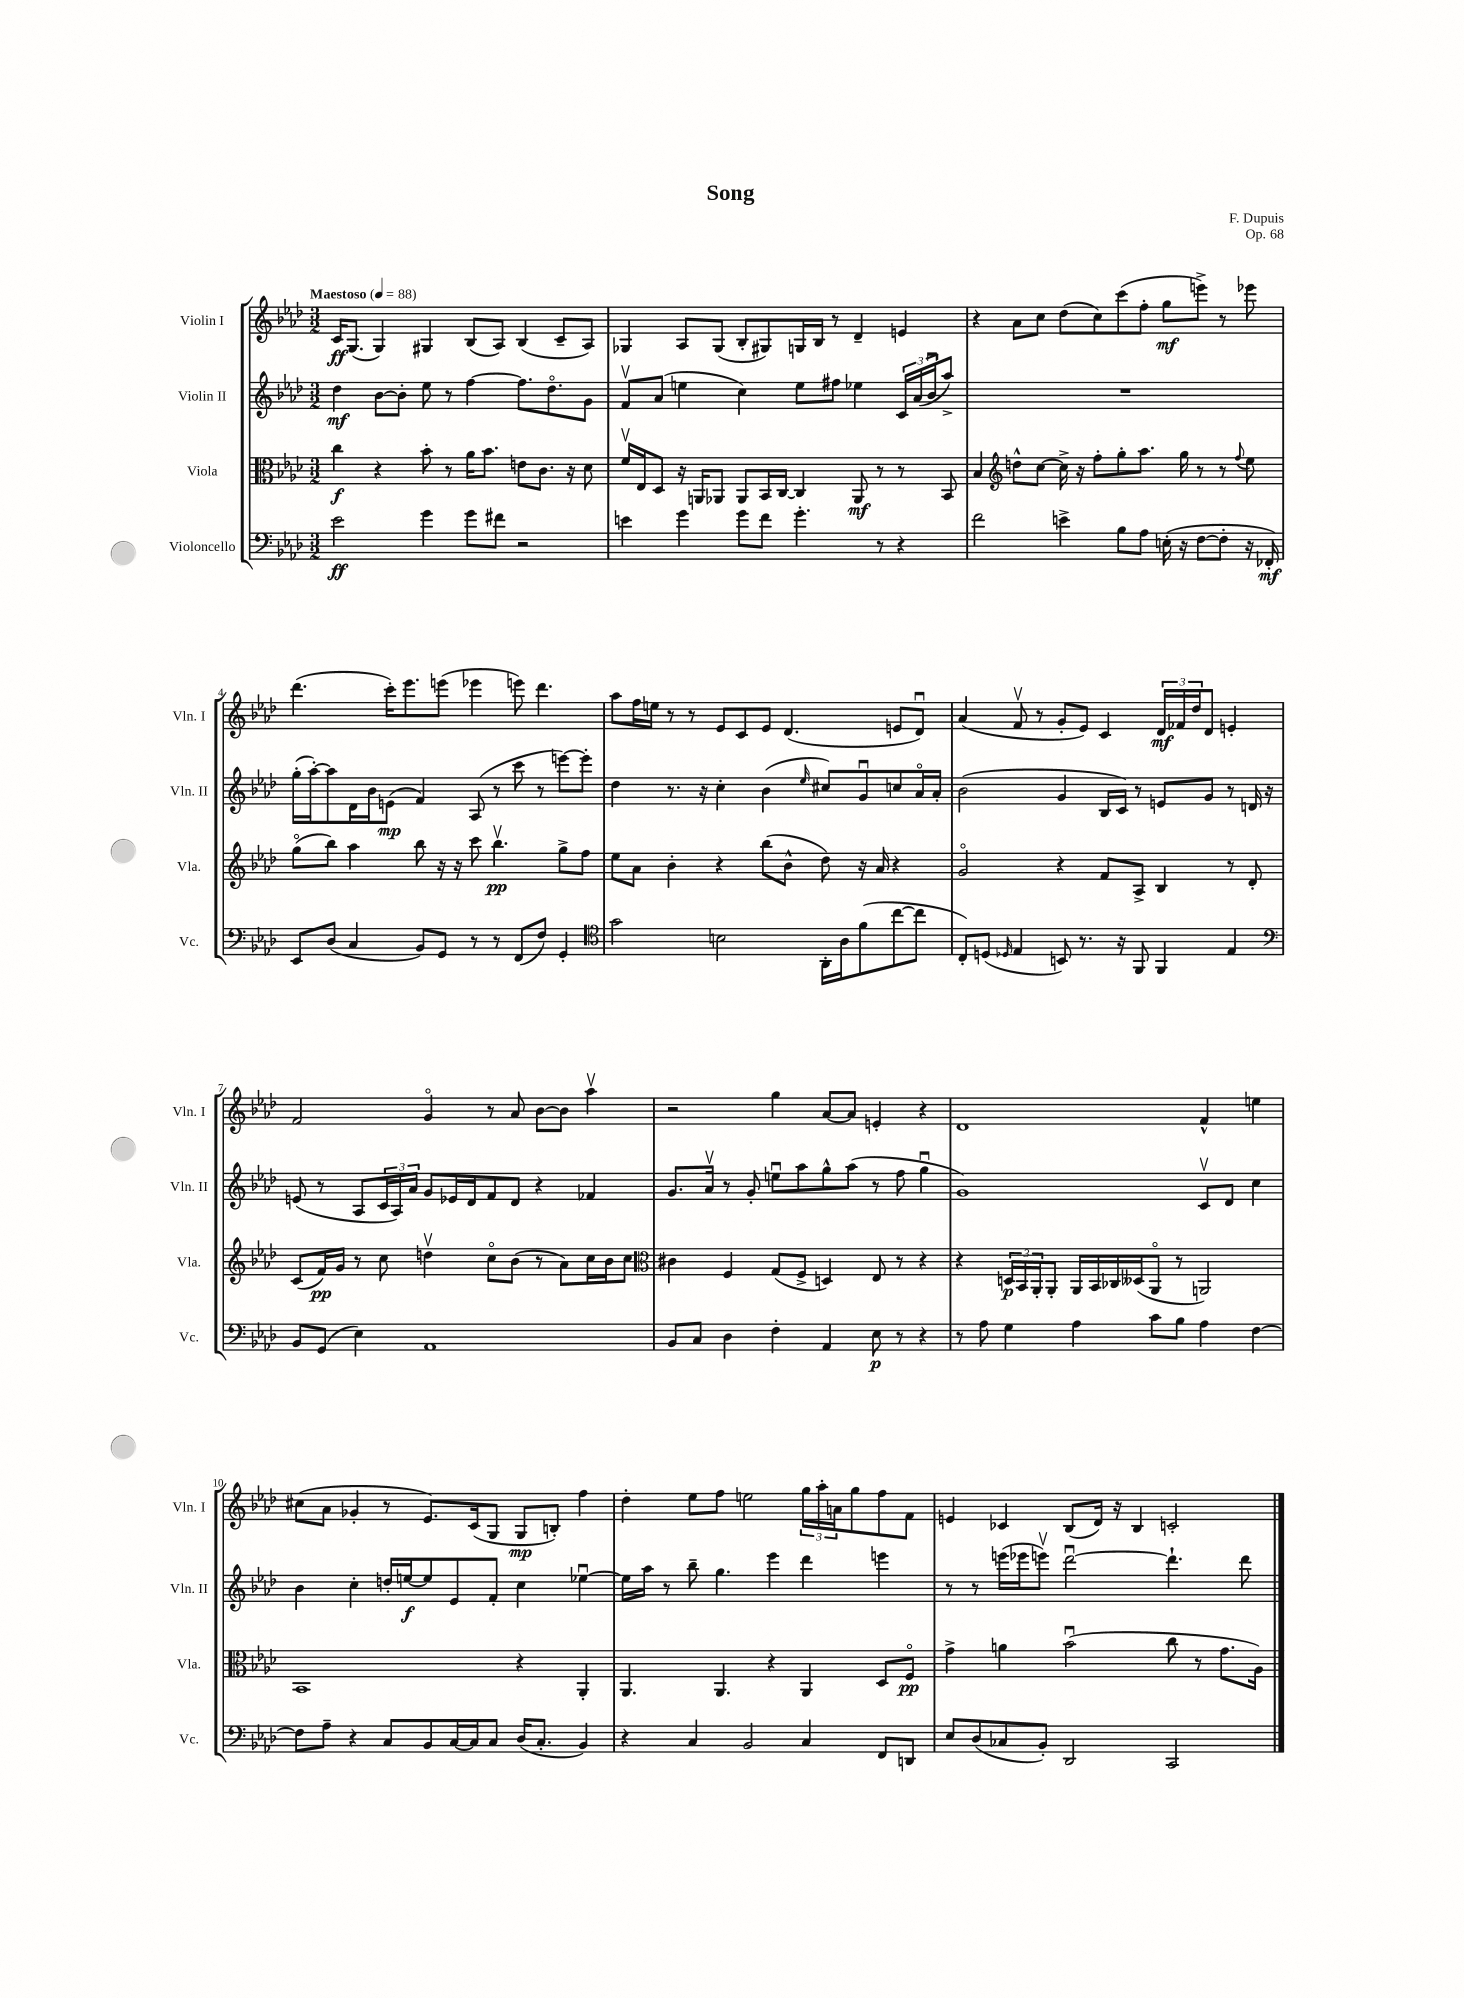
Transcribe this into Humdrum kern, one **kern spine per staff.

**kern	**kern	**kern	**kern
*staff4	*staff3	*staff2	*staff1
*clefF4	*clefC3	*clefG2	*clefG2
*k[b-e-a-d-]	*k[b-e-a-d-]	*k[b-e-a-d-]	*k[b-e-a-d-]
*M3/2	*M3/2	*M3/2	*M3/2
*MM88	*MM88	*MM88	*MM88
2e-\	4cc\	4dd-\	16c/LK
.	.	.	(8.G/J
.	4r	[8b-\L	4G/)
.	.	8b-'\]J	.
4g\	8b-'\	8ee-\	4G#/
.	8r	8r	.
8g\L	16a-\LK	[4ff\	(8B-/L
.	8.b-\J	.	.
8f#\J	.	.	8A-/J)
2r	8e\L	8.ff\]L	(4B-/
.	8.c\J	.	.
.	.	8.dd-o\	.
.	.	.	8c~/L
.	16r	.	.
.	8d-\	8g\J	8A-/J)
=	=	=	=
4e\	16fv/LL	8fv/L	4G-/
.	16E-/J	.	.
.	8D-/J	(8a-/J	.
4g\	16r	4ee\	8A-/L
.	16AA/LK	.	.
.	8AA-/J	.	(8G-/J
8g\L	8AA-/L	4cc\)	8B-'/L
8f\J	16BB-/L	.	8G#/)
.	[16C/JJ	.	.
4.g'\	4C/]	8ee\L	16G/L
.	.	.	16B-/JJ
.	.	8ff#\J	8r
.	8AA-/	4ee-\	4d-~/
8r	8r	.	.
4r	8r	24c/LL	4e/
.	.	(24a-/	.
.	.	24b-u/J	.
.	8BB-/	8aa-^/J)	.
=	=	=	=
2f\	4B-/	1.r	4r
*	*clefG2	*	*
.	8dd^^\L	.	8a-\L
.	[8cc\J	.	8cc\J
4e^\	16cc^\]	.	(8dd-\L
.	16r	.	.
.	8ff'\L	.	8cc\)
8B-\L	8gg'\	.	(8ccc\
8A-\J	8.aa-\J	.	8ff'\J
(16E'\	.	.	8gg\L
16r	16gg\	.	.
[8F\L	8r	.	8eee^\J)
8F'\]J	8r	.	8r
.	8qqff/	.	.
16r	8ee-\	.	8eee-\
16FF-'/)	.	.	.
=	=	=	=
8EE-/L	(8ggo\L	(16gg'\LL	(4.ddd-\
.	.	[16aa-'\J)	.
(8D-/J	8bb-\J)	8aa-\]	.
4C/	4aa-\	16d-\L	.
.	.	16b-\J	.
.	.	(8e\J	16ccc'\LK)
.	.	.	8.eee-\
8BB-/L)	8bb-\	4f/)	.
8GG/J	16r	.	(8eee\J
.	16r	.	.
8r	8ccc\	(8A-/	4eee-\
8r	4.bb-v\	8r	.
(8FF/L	.	8ccc\	8eee\)
8F/J)	.	8r	4.ddd-\
4GG'/	8gg^\L	[8eee\L)	.
.	8ff\J	8eee'\]J	.
=	=	=	=
*clefC4	*	*	*
2g\	8ee-\L	4dd-\	8aa-\L
.	8a-\J	.	16ff\L
.	.	.	16ee\JJ
.	4b-'\	8.r	8r
.	.	.	8r
.	.	16r	.
2B\	4r	4cc'\	8e-/L
.	.	.	8c/
.	(8bb-\L	(4b-\	8e-/J
.	8b-^^\J	.	(4.d-/
.	.	16qqee-/	.
16AA-'\LL	8dd-\)	8cc#/L)	.
16A-\J	.	.	.
(8f\	16r	8gu/	.
.	16a-/	.	.
[8cc\	4r	8cc/	8e/L
8cc\]J	.	16a-o/L	8d-u/J)
.	.	16a-'/JJ	.
=	=	=	=
8C'/L)	2go/	(2b-\	(4a-/
(8D/J	.	.	.
16qqD-/	.	.	.
4E-/	.	.	8fv/
.	.	.	8r
8BB/)	4r	4g/	8g'/L
8.r	.	.	8e-/J)
.	8f/L	16B-/LL	4c/
16r	.	16c/JJ)	.
8FF/	8A-^/J	8r	.
4FF/	4B-/	8e/L	24d-/LL
.	.	.	24f-/
.	.	.	24dd-/J
.	.	8g/J	8d-/J
4E-/	8r	8r	4e'/
.	8d-'/	16d/	.
.	.	16r	.
=	=	=	=
*clefF4	*	*	*
8BB-/L	(8c/L	(8e/	2f/
(8GG/J	16f/L)	8r	.
.	16g/JJ	.	.
4E-\)	8r	8A-/L	.
.	8cc\	24c/L	.
.	.	24A-/)	.
.	.	24a-/JJ	.
1AA-	4ddv\	8g/L	4go/
.	.	16e-/L	.
.	.	16d-/J	.
.	8cco\L	8f/	8r
.	(8b-\J	8d-/J	8a-/
.	8r	4r	[8b-\L
.	8a-\L)	.	8b-\]J
.	16cc\L	4f-/	4aa-v\
.	16b-\J	.	.
.	8cc\J	.	.
=	=	=	=
*	*clefC3	*	*
8BB-/L	4c#\	8.g/L	2r
8C/J	.	.	.
.	.	16a-v/Jk	.
4D-\	4F/	8r	.
.	.	8g'/	.
4F'\	(8G/L	8eeu\L	4gg\
.	8F^/J	8aa-\	.
4AA-/	4D/)	8gg^^\	[8a-/L
.	.	(8aa-\J	8a-/]J
8E-\	8E-/	8r	4e'/
8r	8r	8ff\	.
4r	4r	4ggu\	4r
=	=	=	=
8r	4r	1g)	1d-
8A-\	.	.	.
4G\	24D/LL	.	.
.	24BB-/	.	.
.	24AA-'/J	.	.
.	8AA-'/J	.	.
4A-\	16AA-/LL	.	.
.	16BB-/	.	.
.	16C-/	.	.
.	(16D--/J	.	.
8c\L	8AA-o/J	.	.
8B-\J	8r	.	.
4A-\	2AA/)	8cv/L	4f^^/
.	.	8d-/J	.
[4F\	.	4cc\	4ee\
=	=	=	=
8F\]L	1BB-	4b-\	(8cc#\L
8A-~\J	.	.	8a-\J
4r	.	4cc'\	4g-'/
8C/L	.	16dd'/LL	8r
.	.	[16ee/J	.
8BB-/	.	8ee/]	8.e-/L)
[16C/L	.	8e-/	.
16C/]J	.	.	(16c/k
8C/J	.	8f'/J	8G/J
(16D-/LK	4r	4cc\	8G/L
8.C'/J	.	.	.
.	.	.	8B'/J)
4BB-/)	4AA-'/	[4ee-u\	4ff\
=	=	=	=
4r	4.AA-/	16ee-\]LL	4dd-'\
.	.	16aa-\JJ	.
.	.	8r	.
4C/	.	8bb-~\	8ee-\L
.	4.AA-/	4.gg\	8ff\J
2BB-/	.	.	2ee\
.	4r	4eee-\	.
4C/	4AA-/	4ddd-\	24gg\LL
.	.	.	24aa-'\
.	.	.	24a\J
.	.	.	8gg\
8FF/L	8D-/L	4eee\	8ff\
8DD/J	8Fo/J	.	8f\J
=	=	=	=
8E-/L	4g^\	8r	4e/
(8D-/	.	8r	.
8C-/	4a\	(16eee\LL	4c-/
.	.	16eee-\J	.
8BB-'/J)	.	8eeev\J)	.
2DD-/	(2b-u\	[2ddd-u\	(8B-/L
.	.	.	16d-/Jk)
.	.	.	16r
.	.	.	4B-/
2CC/	8cc\	4.ddd-`\]	2c'/
.	8r	.	.
.	8.g\L	.	.
.	.	8ddd-\	.
.	16A-\Jk)	.	.
==	==	==	==
*-	*-	*-	*-
